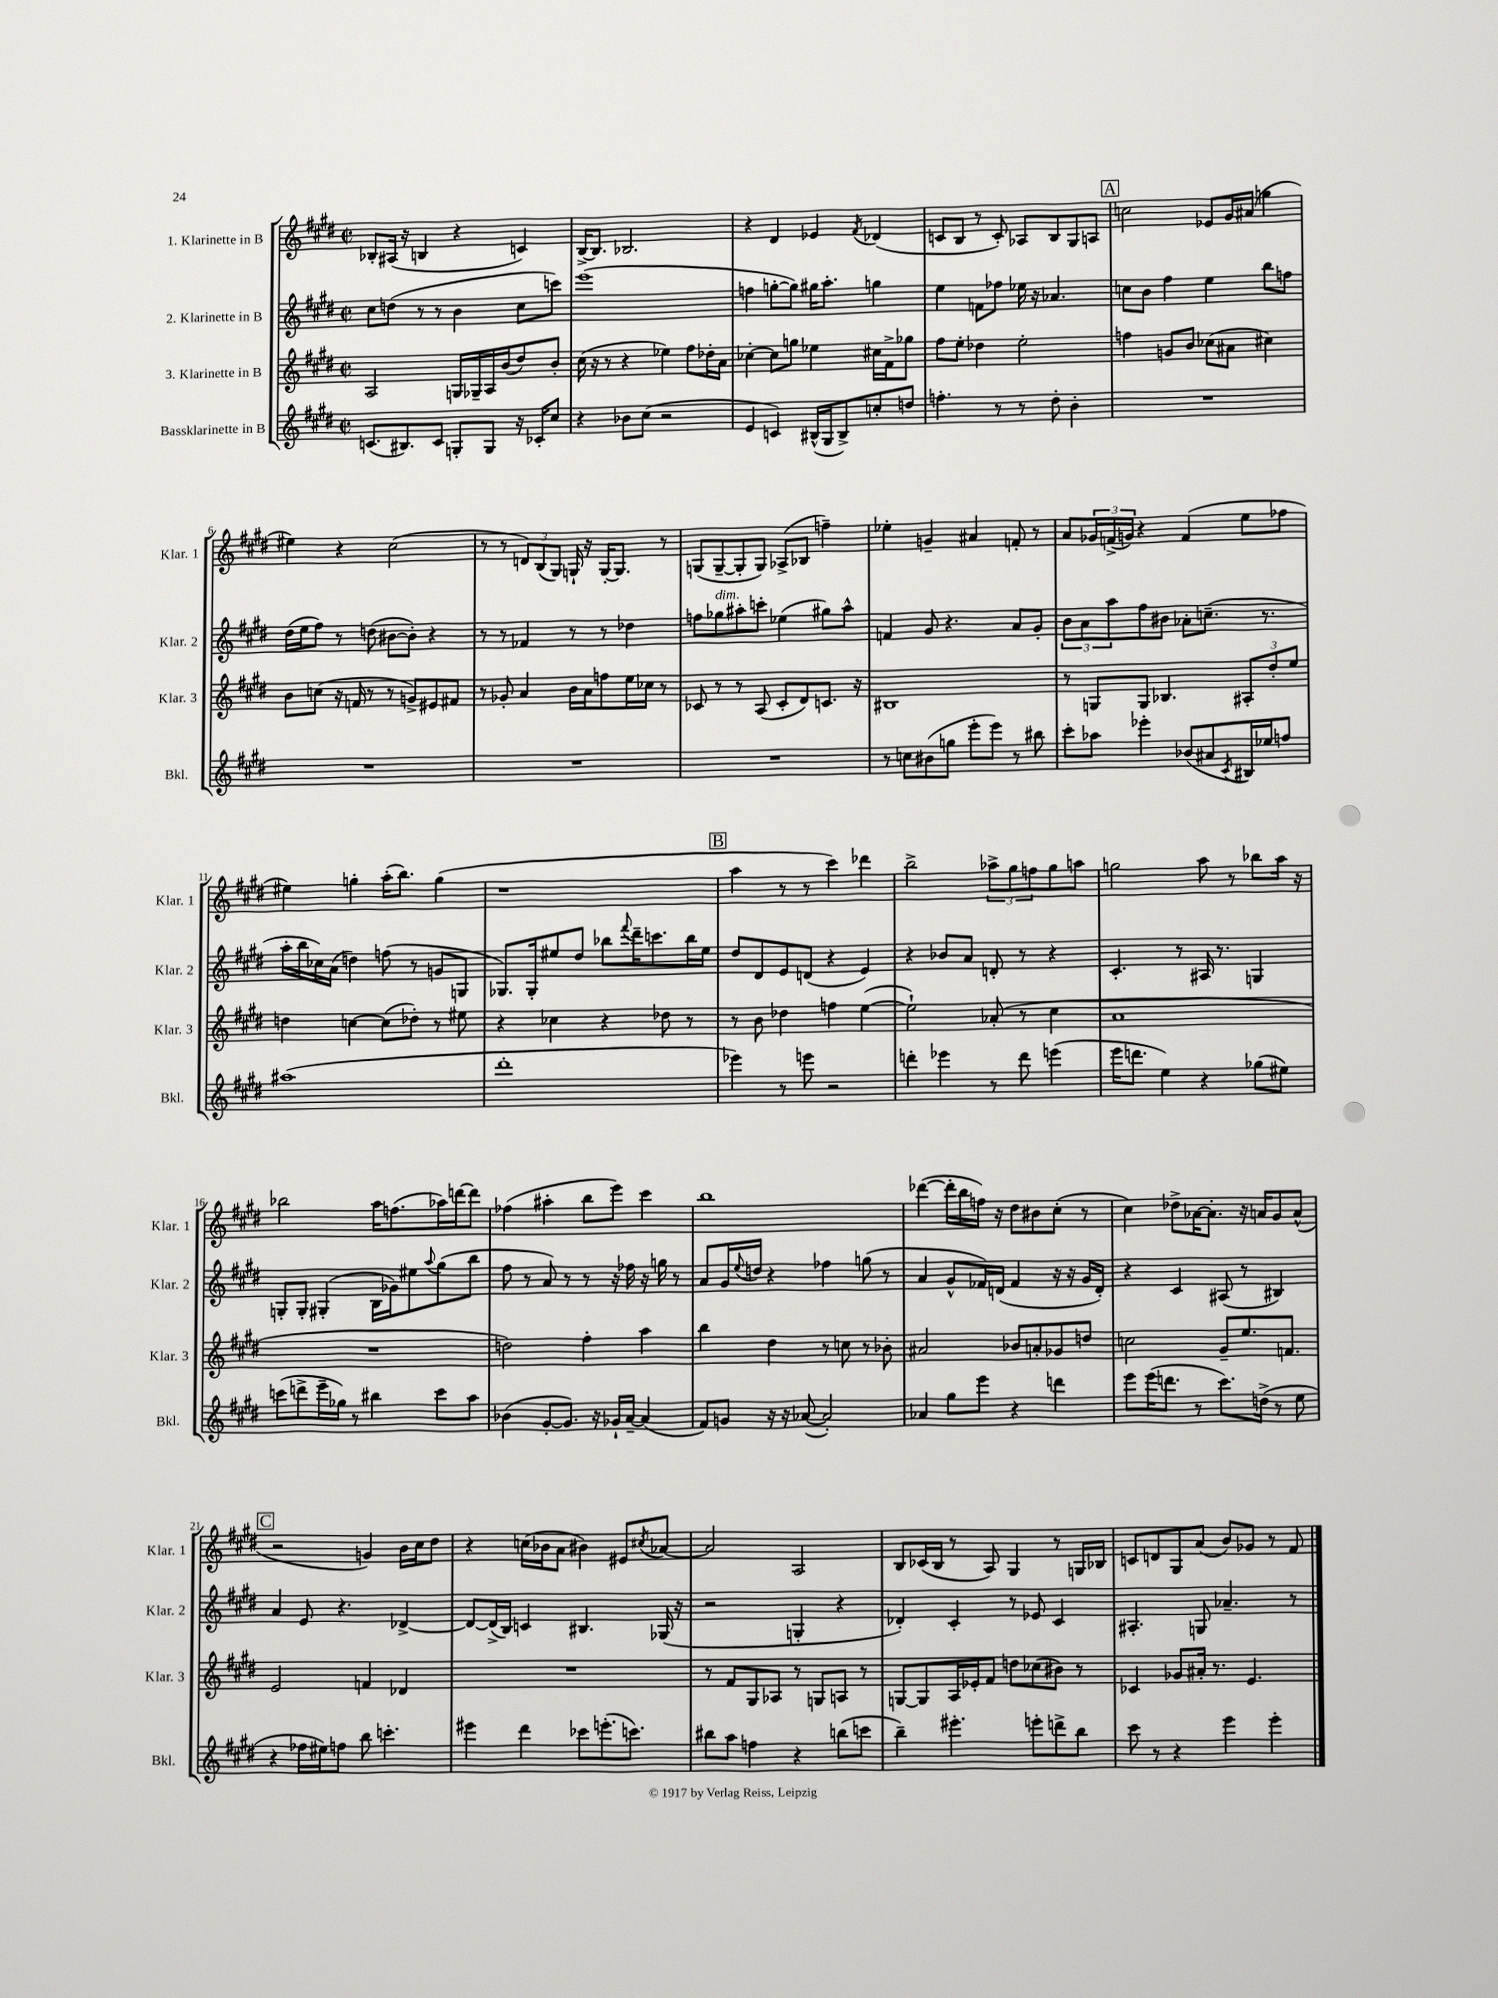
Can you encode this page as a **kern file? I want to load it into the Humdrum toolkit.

**kern	**kern	**kern	**kern
*part4	*part3	*part2	*part1
*staff4	*staff3	*staff2	*staff1
*I"Bassklarinette in B	*I"3. Klarinette in B	*I"2. Klarinette in B	*I"1. Klarinette in B
*I'Bkl.	*I'Klar. 3	*I'Klar. 2	*I'Klar. 1
*clefG2	*clefG2	*clefG2	*clefG2
*k[f#c#g#d#]	*k[f#c#g#d#]	*k[f#c#g#d#]	*k[f#c#g#d#]
*M2/2	*M2/2	*M2/2	*M2/2
*met(c|)	*met(c|)	*met(c|)	*met(c|)
=1	=1	=1	=1
(8.cn/L	2A/	8cc#\L	8B-X'/L
.	.	(8ddn\J	(16A#X/Jk
8.B#X/)	.	.	16r
.	.	8r	4Bn/
8c/J	.	8r	.
8Gn'/L	16Gn/LL	4b\	4r
.	16G-X~/	.	.
8G/J	16A/	.	.
.	(16b/J	.	.
16r	8dd#/)	8cc#\L	4cn/)
16c-X'/KL	.	.	.
8cc#/J	8b'/J	8cccn\J)	.
=2	=2	=2	=2
4r	(16cc#\	(1eee	[16B^/KL
.	16r	.	8.B/J]
.	8r	.	.
8b-X\L	4r	.	2.B-X/
(8cc#\J	.	.	.
2r	4ee-X\)	.	.
.	8ff#\L	.	.
.	16dd-X'\L	.	.
.	16a\JJ	.	.
=3	=3	=3	=3
4e/	[4cc-X'\	4ffn\	4r
4cn/)	8cc-\L]	[8ggn'\L	4d#/
.	8ggn\J	8gg\J])	.
(16B#X^^/LL	4ee-X\	16gg#X\KL	4e-X/
16G#/J	.	8.aa'\J	.
8B#^/)	.	.	.
.	.	.	8qf#/
8ccn'/	16cc#X\LL	4ggn\	(4d-X/
.	16f#^\J	.	.
8ddn/J	8gg-X\J	.	.
=4	=4	=4	=4
4.ffn'\	8ff#\L	4ee\	8cn/L
.	8ee'\J	.	8B/J
.	4dd-X\	8fn\L	8r
8r	.	8ff-X\J	8c'/)
8r	2ee'\	16ee-X\	8A-X/L
.	.	16r	.
8dd#'\	.	4.a-X/	8B/
4b'\	.	.	8G#/
.	.	.	8An/J
!!LO:REH:place=s1:t=A
=5	=5	=5	=5
1r	4ffn\	8ccn\L	2ccn\
.	.	8b\J	.
.	8gn/L	4ff#\	.
.	8b/J	.	.
.	(8cc-X\L	4ee\	8e-X/L
.	8a#X\J	.	16g#/L
.	.	.	(16a#X/JJ
.	4cc#X\)	8bb\L	4ggn\
.	.	8ffn\J	.
!!LO:LB:g=z
=6	=6	=6	=6
1r	8b\L	(16dd#\LL	4ee#X\)
.	.	16ee\J	.
.	(8ccn\J	8ff#\J)	.
.	16r	8r	4r
.	16fn/	.	.
.	8r	(8ddn\	.
.	8r	[8b#X\L	(2cc#\
.	8gn^/L)	8b#'\J])	.
.	8e#X/	4r	.
.	8f#X/J	.	.
=7	=7	=7	=7
1r	8r	8r	8r
.	8g-X'/	8r	8r
.	4a/	4f-X/	12dn/L)
.	.	.	(12B/
.	.	.	12G#/J)
.	16b\LL	8r	16Gn`/
.	16a\J	.	16r
.	8ffn\	8r	[16G'/KL
.	.	.	8.G/J]
.	16ee\L	4dd-X\	.
.	16cc-X\JJ	.	.
.	8r	.	8r
=8	=8	=8	=8
1r	8c-X/	8ffn\L	(8Gn/L
!	!	!LO:TX:a:i:t=dim.	!
.	8r	8gg-X\	[8G~/
.	8r	8aa#X'\	8G'/]
.	(8A/	8cccn'\J	8G/J)
.	8c-'/L	(4ee-X\	(8A-X^/L
.	8d#/)	.	8B-X/J
.	8.cn/J	8gg#X\L)	4ffn~\)
.	.	8aa#^^\J	.
.	16r	.	.
=9	=9	=9	=9
8r	1B#X	4fn/	4ee-X'\
8ccn\L	.	.	.
(8b#X\	.	8g#/	4gn~/
8ggn\J	.	4.r	.
8eee'\L	.	.	4a#X/
8eee\J)	.	.	.
8r	.	8a/L	8fn'/
8bb#X\	.	8g#'/J	8r
=10	=10	=10	=10
8ccc#'\L	8r	12b\L	8a/L
.	.	12a\	.
8aa-X\J	8Gn/L	.	24g-X/L
.	.	12aa\	(24fn^/
.	.	.	24gn/JJ)
4eee-X'\	8G/J	8ff#\	4r
.	4.B-X/	8b#X\J	.
(8b-X/L	.	8a-X'\L	(4f/
8a#X/	.	(8.ccn~\J	.
8qc#/	.	.	.
16B#X/L)	12A#X'/L	.	8ee\L
16ee-X/J	.	8.r	.
.	12dd#'/	.	.
8ffn/J	.	.	8ff-X\J
.	12ee/J	.	.
!!LO:LB:g=z
=11	=11	=11	=11
(1aa#X	4ddn\	16aa'\LL	4ee#X\)
.	.	16bb\	.
.	.	16cc-X\)	.
.	.	(16a\JJ	.
.	[4ccn\	4ddn\)	4ggn'\
.	(8cc\L]	(8ffn\	(16aa'\KL
.	.	.	8.bb\J)
.	8dd-X'\J)	8r	.
.	8r	8gn/L	(4gg\
.	8ee#X\	8Gn/J	.
=12	=12	=12	=12
1ddd#'	4r	8.G-X/L)	1r
.	.	16G-'/k	.
.	4cc-X\	8ee#X/	.
.	.	8dd#/J	.
.	4r	8bb-X\L	.
.	.	8qqfff#/	.
.	.	16ddd#~\K	.
.	.	8.cccn\	.
.	8dd-X\	.	.
.	8r	16bb-\L	.
.	.	16ee#\JJ	.
!!LO:REH:place=s1:t=B
=13	=13	=13	=13
4eee-X\)	8r	8dd#/L	4aa\
.	8b\	8d#/	.
8r	4dd-X\	8e/	8r
8eeen\	.	(8dn/J	8r
2r	4ffn\	4r	4ccc#\)
.	([4ee\	4e/)	4ddd-X\
=14	=14	=14	=14
4dddn'\	2ee`\])	4r	2bb^\
4eee-X\	.	8b-X/L	.
.	.	8a/J	.
8r	(8a-X'/	8dn'/	12aa-X^\L
.	.	.	12gg#\
8ddd\	8r	8r	.
.	.	.	12ffn\
(4eeen\	4cc#\	4r	8gg#\
.	.	.	8aan\J
=15	=15	=15	=15
16eee\KL	1a	4.c#'/	2ggn\
8.dddn\J	.	.	.
4ee\)	.	.	.
.	.	8r	.
4r	.	16A#X/	8aa\
.	.	8.r	.
.	.	.	8r
(8gg-X\L	.	4Gn/	8bb-X\L
8ee#X\J)	.	.	16aa\Jk
.	.	.	16r
!!LO:LB:g=z
=16	=16	=16	=16
(8cccn\L	1r	8Gn'/L	2bb-X\
8dddn^\	.	8G'/J	.
16eee~\L	.	(4G#X'/	.
16gg-X\JJ)	.	.	.
8r	.	.	.
4bb#X\	.	16B\LL	16aa\KL
.	.	16g-X\J)	(8.ffn\
.	.	8ee#X\	.
.	.	8qqaa/	.
8ccc\L	.	(8gg#\	16aa-X\L)
.	.	.	[16dddn\J
8aa\J	.	8bb\J	8ddd\J]
=17	=17	=17	=17
(4b-X\	2ddn\)	8ff#\	(4ff-X\
.	.	8r	.
[8g#'/L	.	8a/)	4aa#X'\
8.g#/J])	.	8r	.
.	4ff#'\	8r	8bb\L
16r	.	.	.
16g-X`/LL	.	16r	8eee\J)
[16a~/JJ	.	16ff-X\	.
(4a/]	4aa\	16r	4ccc#\
.	.	16ggn\	.
.	.	8r	.
=18	=18	=18	=18
8f#/L)	4bb\	8a/L	1bb
8gn/J	.	16g#/L	.
.	.	8qqee/	.
.	.	16ddn/JJ	.
16r	4dd#\	4r	.
16r	.	.	.
([8a-X/	.	.	.
2a-'/])	8r	4ff-X\	.
.	8ccn\	.	.
.	8r	(8ggn\	.
.	8b-X'\	8r	.
=19	=19	=19	=19
4a-X/	2a#X/	4a/	([4ddd-X\
8gg#\L	.	8g#^^/L	16ddd-'\LL]
.	.	.	16bb\
8eee\J	.	16f-X/L)	16ffn\JJ)
.	.	(16dn/JJ	16r
4r	8b-X/L	4f-/	8dd#\L
.	8an'/	.	8b#X\
4dddn\	8g-X/	16r	(8cc#'\J
.	.	16r	.
.	8ddn/J	16g#/LL	8r
.	.	16d'/JJ)	.
=20	=20	=20	=20
8eee\L	2ccn\	4r	4cc#\)
(16eee\K	.	.	.
8.dddn\J	.	.	.
.	.	4c#/	8dd-X^\L
8r	.	.	[16a-X\K
.	.	.	8.a-'\J]
8.ccc#\L)	8g#~/L	(8A#X/	.
.	8.ee/	8r	16r
(16ddn^\Jk	.	.	16an/KL
8r	.	4B#X/)	8g#/
.	8.fn/J	.	.
8ee\	.	.	(8a^^/J
!!LO:LB:g=z
!!LO:REH:place=s1:t=C
=21	=21	=21	=21
4r	2e/	4a/	2r
16ff-X\LL	.	8e/	.
16ee#X\J)	.	.	.
8ffn\J	.	4.r	.
8bb\	4fn/	.	4gn/)
4.cccn'\	.	.	.
.	4d-X/	[4d-X^/	16b\LL
.	.	.	16cc#\J
.	.	.	8dd#\J
=22	=22	=22	=22
4eee#X\	1r	8d-/L_	4r
.	.	(16d-^/L]	.
.	.	16B/JJ)	.
4ddd#\	.	4cn/	(16ccn\LL
.	.	.	16b-X\J
.	.	.	8a\J
8ccc-X\L	.	4.B#X/	4b#X\)
(8.eeen'\	.	.	.
.	.	.	8e#X/L
8.cccn\J)	.	.	.
.	.	.	8qcc#X/
.	.	(16G-X/	[8a-X/J
.	.	16r	.
=23	=23	=23	=23
8bb#X\L	8r	2r	2a-/]
8aa\J	8f#/L	.	.
4ffn\	8G#/	.	.
.	8A-X/J	.	.
4r	8r	4Gn'/	2A/
.	8Gn/L	.	.
(8bbn\L	8An/J	4r	.
8cccn\J	8r	.	.
=24	=24	=24	=24
4bb~\)	[8Gn/L	4d-X'/)	8B/L
.	8G/]	.	(16c-X/L
.	.	.	16B/JJ
4.eee#X'\	16A/L	4c#'/	8r
.	16e-X'/J	.	.
.	8f#/J	.	8A/)
.	8ddn\L	8r	4G#/
8eeen'\L	(8cc-X\	8e-X/	.
8dddn^\	8b#X\J)	4c#/	8r
8bb\J	8r	.	16Gn/LL
.	.	.	16B-X/JJ
=25	=25	=25	=25
8ccc#\	4c-X/	4.A#X'/	8cn/L
8r	.	.	8dn/
4r	8g-X/L	.	8G#/
.	16a#X'/Jk	8Gn/	(8a/J
.	8.r	.	.
4eee\	.	4.a-X~/	8b/L)
.	4.e/	.	8g-X/J
4eee'\	.	.	8r
.	.	8r	8f#/
==	==	==	==
*-	*-	*-	*-
